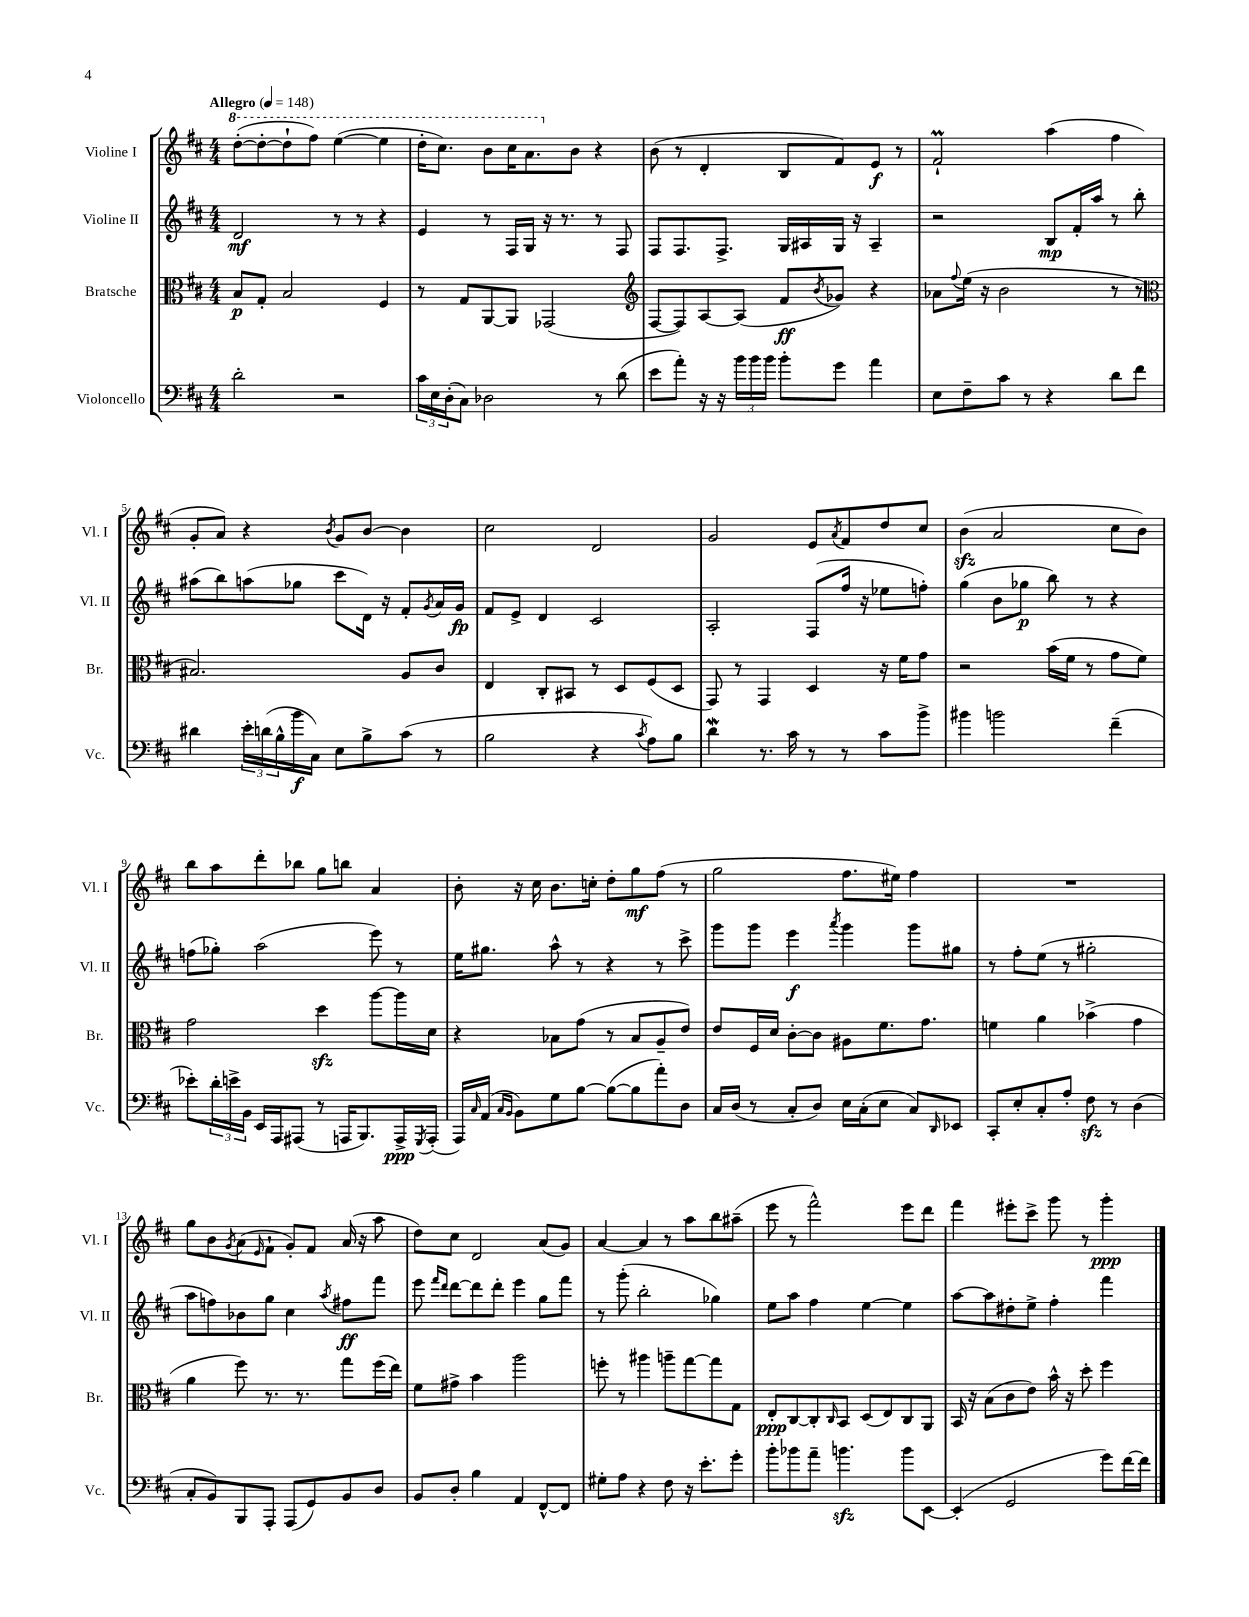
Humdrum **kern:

**kern	**kern	**kern	**kern
*staff4	*staff3	*staff2	*staff1
*clefF4	*clefC3	*clefG2	*clefG2
*k[f#c#]	*k[f#c#]	*k[f#c#]	*k[f#c#]
*M4/4	*M4/4	*M4/4	*M4/4
*MM148	*MM148	*MM148	*MM148
2d'	8B	2d	([8ddd'
.	8G'	.	8ddd'_
.	2B	.	8ddd`]
.	.	.	8fff#)
2r	.	8r	([4eee
.	.	8r	.
.	4F#	4r	4eee]
=	=	=	=
24c#	8r	4e	16ddd'
24E	.	.	.
.	.	.	8.ccc#)
(24D'	.	.	.
8C#)	8G	.	.
2D-	[8AA	8r	8bb
.	8AA]	16F#	16ccc#
.	.	16G	8.aa
.	(2GG-	16r	.
.	.	8.r	.
.	.	.	8b
8r	.	8r	4r
(8d	.	8F#	.
=	=	=	=
*	*clefG2	*	*
8e	[8F#	8F#	(8b
8a')	8F#])	8.F#	8r
16r	[8A	.	4d'
16r	.	8.F#^	.
24b	(8A]	.	.
24b	.	.	.
24b	.	.	.
8b'	8f#	16G	8B
.	.	16A#	.
.	8qb	.	.
8g	8g-)	16G	8f#)
.	.	16r	.
4a	4r	4A#~	8e
.	.	.	8r
=	=	=	=
8E	8a-	2r	2f#`
.	8qqff#	.	.
8F#~	(16ee	.	.
.	16r	.	.
8c#	2b	.	.
8r	.	.	.
4r	.	8B	(4aa
.	.	16f#'	.
.	.	16aa	.
8d	8r	8r	4ff#
8f#	8r	8bb'	.
=	=	=	=
*	*clefC3	*	*
4d#	2.B#)	(8aa#	8g'
.	.	8bb)	8a)
24e'	.	(8aa	4r
(24d	.	.	.
24B^^	.	.	.
16b	.	8gg-	.
16C#)	.	.	.
.	.	.	8qb
8E	.	8ccc#	8g
8B^	.	16d)	[8b
.	.	16r	.
(8c#	8A	8f#'	4b]
.	.	8qg	.
8r	8c#	16a	.
.	.	16g	.
=	=	=	=
2B	4E	8f#	2cc#
.	.	8e^	.
.	8C#'	4d	.
.	8BB#	.	.
4r	8r	2c#	2d
.	8D	.	.
8qc#	.	.	.
8A)	(8F#	.	.
8B	8D	.	.
=	=	=	=
4d	8GG)	2A'	2g
.	8r	.	.
8.r	4GG	.	.
16c#	.	.	.
8r	4D	(8F#	8e
.	.	.	8qa
8r	.	16ff#	8f#
.	.	16r	.
8c#	16r	8ee-	8dd
.	16f#	.	.
8b^	8g	8ff')	8cc#
=	=	=	=
4b#	2r	(4gg	(4b
2b	.	8b	2a
.	.	8gg-	.
.	(16b	8bb)	.
.	16f#	.	.
.	8r	8r	.
(4f#~	8g	4r	8cc#
.	8f#)	.	8b)
=	=	=	=
8e-')	2g	(8ff	8bb
24d'	.	8gg-')	8aa
24e^	.	.	.
24BB	.	.	.
16EE	.	(2aa	8ddd'
16AAA	.	.	.
(8AAA#	.	.	8bb-
8r	4dd	.	8gg
16AAA	.	.	8bb
8.BBB)	.	.	.
.	[8aa	8eee)	4a
16AAA^	16aa]	8r	.
8qGGG	.	.	.
(16AAA'	16d	.	.
=	=	=	=
16AAA)	4r	16ee	8b'
16qqC#	.	.	.
(16AA	.	8.gg#	.
16qqC#	.	.	.
16qqBB	.	.	.
8BB)	.	.	16r
.	.	.	16cc#
8G	8B-	8aa^^	8.b
[8B	(8g	8r	.
.	.	.	16cc'
(8B_	8r	4r	8dd'
8B]	8B-	.	8gg
8a')	8A~	8r	(8ff#
8D	8e)	8ccc#^	8r
=	=	=	=
16C#	8e	8ggg	2gg
(16D	.	.	.
8r	16F#	8ggg	.
.	16d	.	.
8C#'	[8c#'	4eee	.
8D)	8c#]	.	.
.	.	8qaaa	.
16E	8A#	4ggg	8.ff#
(16C#'	.	.	.
8E	8.f#	.	.
.	.	.	16ee#)
8C#)	.	8ggg	4ff#
.	8.g	.	.
16qqDD	.	.	.
8EE-	.	8gg#	.
=	=	=	=
8CC#'	4f	8r	1r
8E'	.	8ff#'	.
8C#'	4a	(8ee	.
8A'	.	8r	.
8F#	(4b-^	2gg#'	.
8r	.	.	.
(4D	4g	.	.
=	=	=	=
8C#'	4a	8aa	8gg
8BB)	.	8ff)	8b
.	.	.	8qg
8BBB	8ff#)	8b-	(8a
.	.	.	16qqe
8AAA'	8.r	8gg	8f#`
(8AAA	.	4cc#	8g')
.	8.r	.	.
8GG)	.	.	8f#
.	.	8qaa	.
8BB	8gg	8ff#	(16a
.	.	.	16r
8D	(16ff#	8fff#	8aa
.	16ee)	.	.
=	=	=	=
8BB	8f#	8eee	8dd)
.	.	16qqfff#	.
.	.	16qqddd	.
8D'	8g#^	[8ddd	8cc#
4B	4b	8ddd]	2d
.	.	8ddd'	.
4AA	2aa	4eee	.
[8FF#^^	.	8gg	(8a
8FF#]	.	8fff#	8g)
=	=	=	=
8G#'	8ff'	8r	[4a
8A	8r	(8ggg'	.
4r	4aa#	2bb'	4a]
8F#	8aa~	.	8r
16r	[8gg	.	8aa
8.e'	.	.	.
.	8gg]	4gg-)	8bb
8g'	8G	.	(8aa#~
=	=	=	=
8b'	8E'	8ee	8eee
8b-	[8C#	8aa	8r
8a~	8C#']	4ff#	2fff#^^)
.	16qqC#	.	.
4.b	8BB	.	.
.	(8D	[4ee	.
.	8E)	.	.
8b	8C#	4ee]	8eee
[8EE	8AA	.	8ddd
=	=	=	=
(4EE']	16BB	[8aa	4fff#
.	16r	.	.
.	(8B	8aa]	.
2GG	8c#	8dd#'	8eee#'
.	8e)	8ee^	8ccc#^
.	16b^^	4ff#'	8ggg
.	16r	.	.
.	8dd'	.	8r
8g)	4ff#	4fff#	4ggg'
[16f#	.	.	.
16f#]	.	.	.
==	==	==	==
*-	*-	*-	*-
